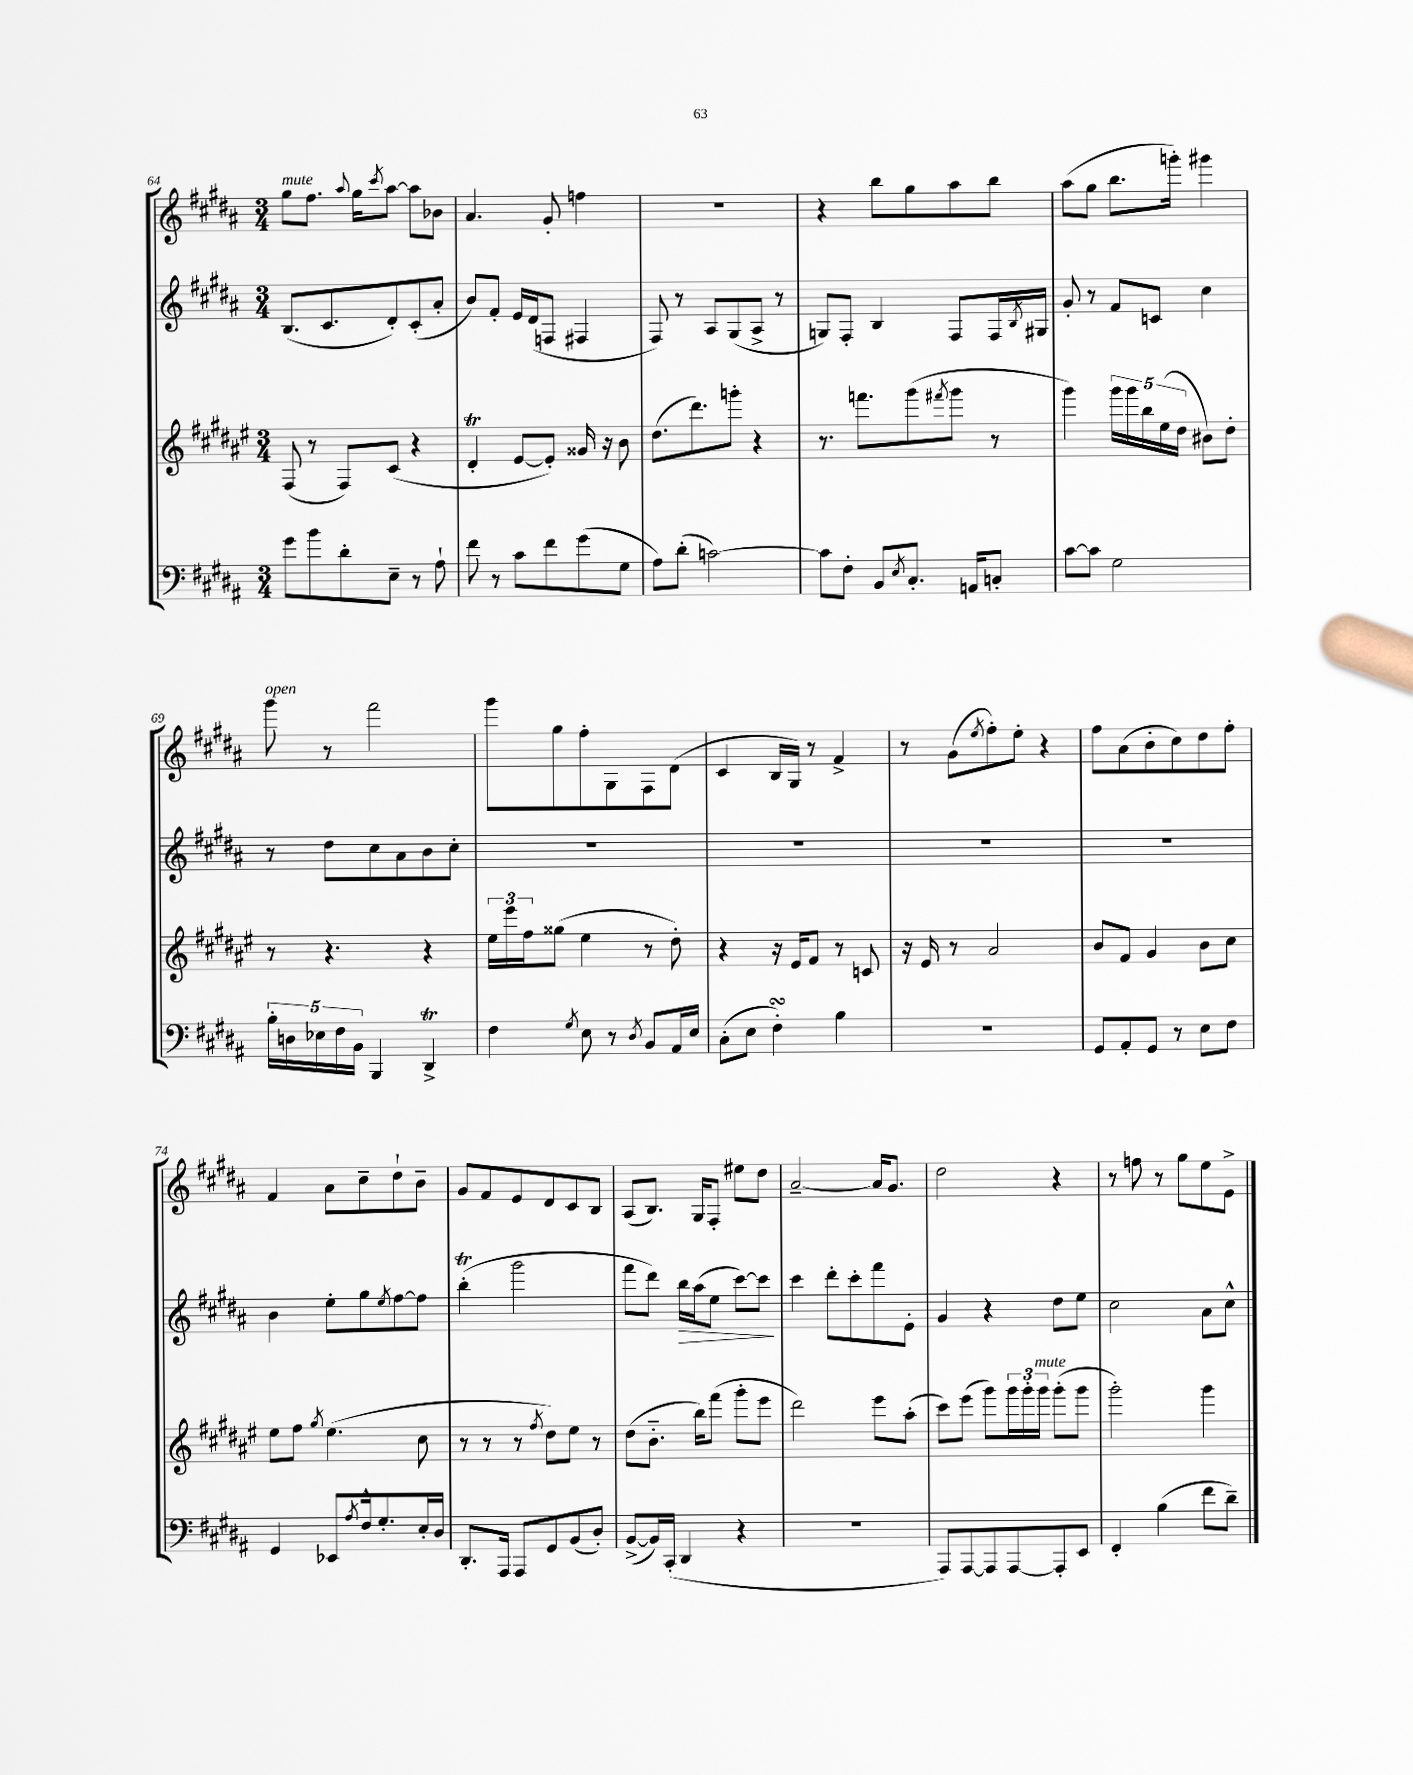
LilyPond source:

<<
\new StaffGroup <<
\new Staff = "s0" {
    \clef treble \key b \major \numericTimeSignature \time 3/4
    gis''8^\markup { \italic "mute" } fis''8. \appoggiatura { ais''8 } gis''16 \acciaccatura { cis'''8 } ais''8~ ais''8 bes'8 |
    ais'4. gis'8-. f''4 |
    R2. |
    r4 b''8 gis''8 ais''8 b''8 |
    ais''8( gis''8 b''8. g'''16-.) gis'''4 |
    gis'''8^\markup { \italic "open" } r8 fis'''2 |
    gis'''8 gis''8 fis''8-. gis8 fis8 dis'8( |
    cis'4 b16 gis16) r8 fis'4-> |
    r8 gis'8( \acciaccatura { e''8 } fis''8-.) e''8-. r4 |
    fis''8 ais'8( b'8-. cis''8) dis''8 fis''8-. |
    fis'4 ais'8 cis''8-- dis''8-! b'8-- |
    gis'8 fis'8 e'8 dis'8 cis'8 b8 |
    ais8( b8.) gis16 fis8-. eis''8 dis''8 |
    ais'2~-- ais'16 gis'8. |
    dis''2 r4 |
    r8 f''8 r8 gis''8 e''8 e'8-> \bar "|." |
}
\new Staff = "s1" {
    \clef treble \key b \major \numericTimeSignature \time 3/4
    b8.( cis'8. dis'8-.) cis'8-.( ais'8-. |
    b'8) fis'8-. e'16 dis'16( f8 fis4 |
    fis8) r8 ais8 gis8( ais8-> r8 |
    g8) fis8-. b4 fis8 fis16 \acciaccatura { b8 } gis16 |
    gis'8-. r8 fis'8 c'8 cis''4 |
    r8 dis''8 cis''8 ais'8 b'8 cis''8-. |
    R2. |
    R2. |
    R2. |
    R2. |
    b'4 e''8-. gis''8 \acciaccatura { e''8 } fis''8~ fis''8 |
    b''4-.\trill( gis'''2 |
    fis'''8 dis'''8) b''16\> ais''16( e''8 cis'''8~) cis'''8\! |
    cis'''4 dis'''8-. cis'''8-. fis'''8 e'8-. |
    gis'4 r4 dis''8 e''8 |
    cis''2 ais'8 cis''8-^ \bar "|." |
}
\new Staff = "s2" {
    \clef treble \key fis \major \numericTimeSignature \time 3/4
    fis8( r8 fis8) cis'8( r4 |
    dis'4-.\trill eis'8~ eis'8-.) gisis'16 r16 b'8 |
    dis''8.( dis'''8.) g'''8-. r4 |
    r8. f'''8. gis'''8( \acciaccatura { fis'''8 } gis'''8 r8 |
    gis'''4) \tuplet 5/4 { gis'''16 gis'''16 b''16 eis''16( dis''16 } bis'8) dis''8-. |
    r8 r4. r4 |
    \tuplet 3/2 { eis''16 eis'''16 fis''16 } gisis''8( eis''4 r8 dis''8-.) |
    r4 r16 eis'16 fis'8 r8 c'8 |
    r16 eis'16 r8 ais'2 |
    b'8 fis'8 gis'4 b'8 cis''8 |
    eis''8 fis''8 \acciaccatura { gis''8 } eis''4.( cis''8 |
    r8 r8 r8 \acciaccatura { fis''8 } dis''8) eis''8 r8 |
    dis''8( b'8.-_ b''16) fis'''8( gis'''8-. eis'''8 |
    dis'''2) eis'''8 ais''8-.( |
    cis'''8) eis'''8( gis'''8) \tuplet 3/2 { gis'''16 gis'''16-. gis'''16^\markup { \italic "mute" } } gis'''8-.( gis'''8 |
    gis'''2-.) gis'''4 \bar "|." |
}
\new Staff = "s3" {
    \clef bass \key b \major \numericTimeSignature \time 3/4
    gis'8 b'8 dis'8-. e8-- r8 ais8-! |
    fis'8 r8 cis'8 fis'8 gis'8( gis8 |
    ais8) dis'8-.( c'2~) |
    c'8 fis8-. b,8 \acciaccatura { e8 } cis8.-. a,16 c8-. |
    cis'8~ cis'8 gis2 |
    \tuplet 5/4 { b16-. d16 ees16 fis16 b,16 } b,,4 dis,4->\trill |
    fis4 \acciaccatura { gis8 } e8 r8 \acciaccatura { dis8 } b,8 ais,16 e16 |
    cis8-.( e8 fis4-.\turn) b4 |
    R2. |
    gis,8 ais,8-. gis,8 r8 e8 fis8 |
    gis,4 ees,8 \acciaccatura { ais8 } fis16-^ gis8.-. e16-. dis16 |
    dis,8.-. ais,,16 ais,,8 gis,8 b,8( dis8-.) |
    b,8~->( b,16) cis,16-.( dis,4 r4 |
    R2. |
    ais,,8) ais,,8~ ais,,8 ais,,8~ ais,,8-. e,8 |
    fis,4-. b4( fis'8 dis'8--) \bar "|." |
}
>>
>>
\layout { \context { \Score currentBarNumber = #64 } }
